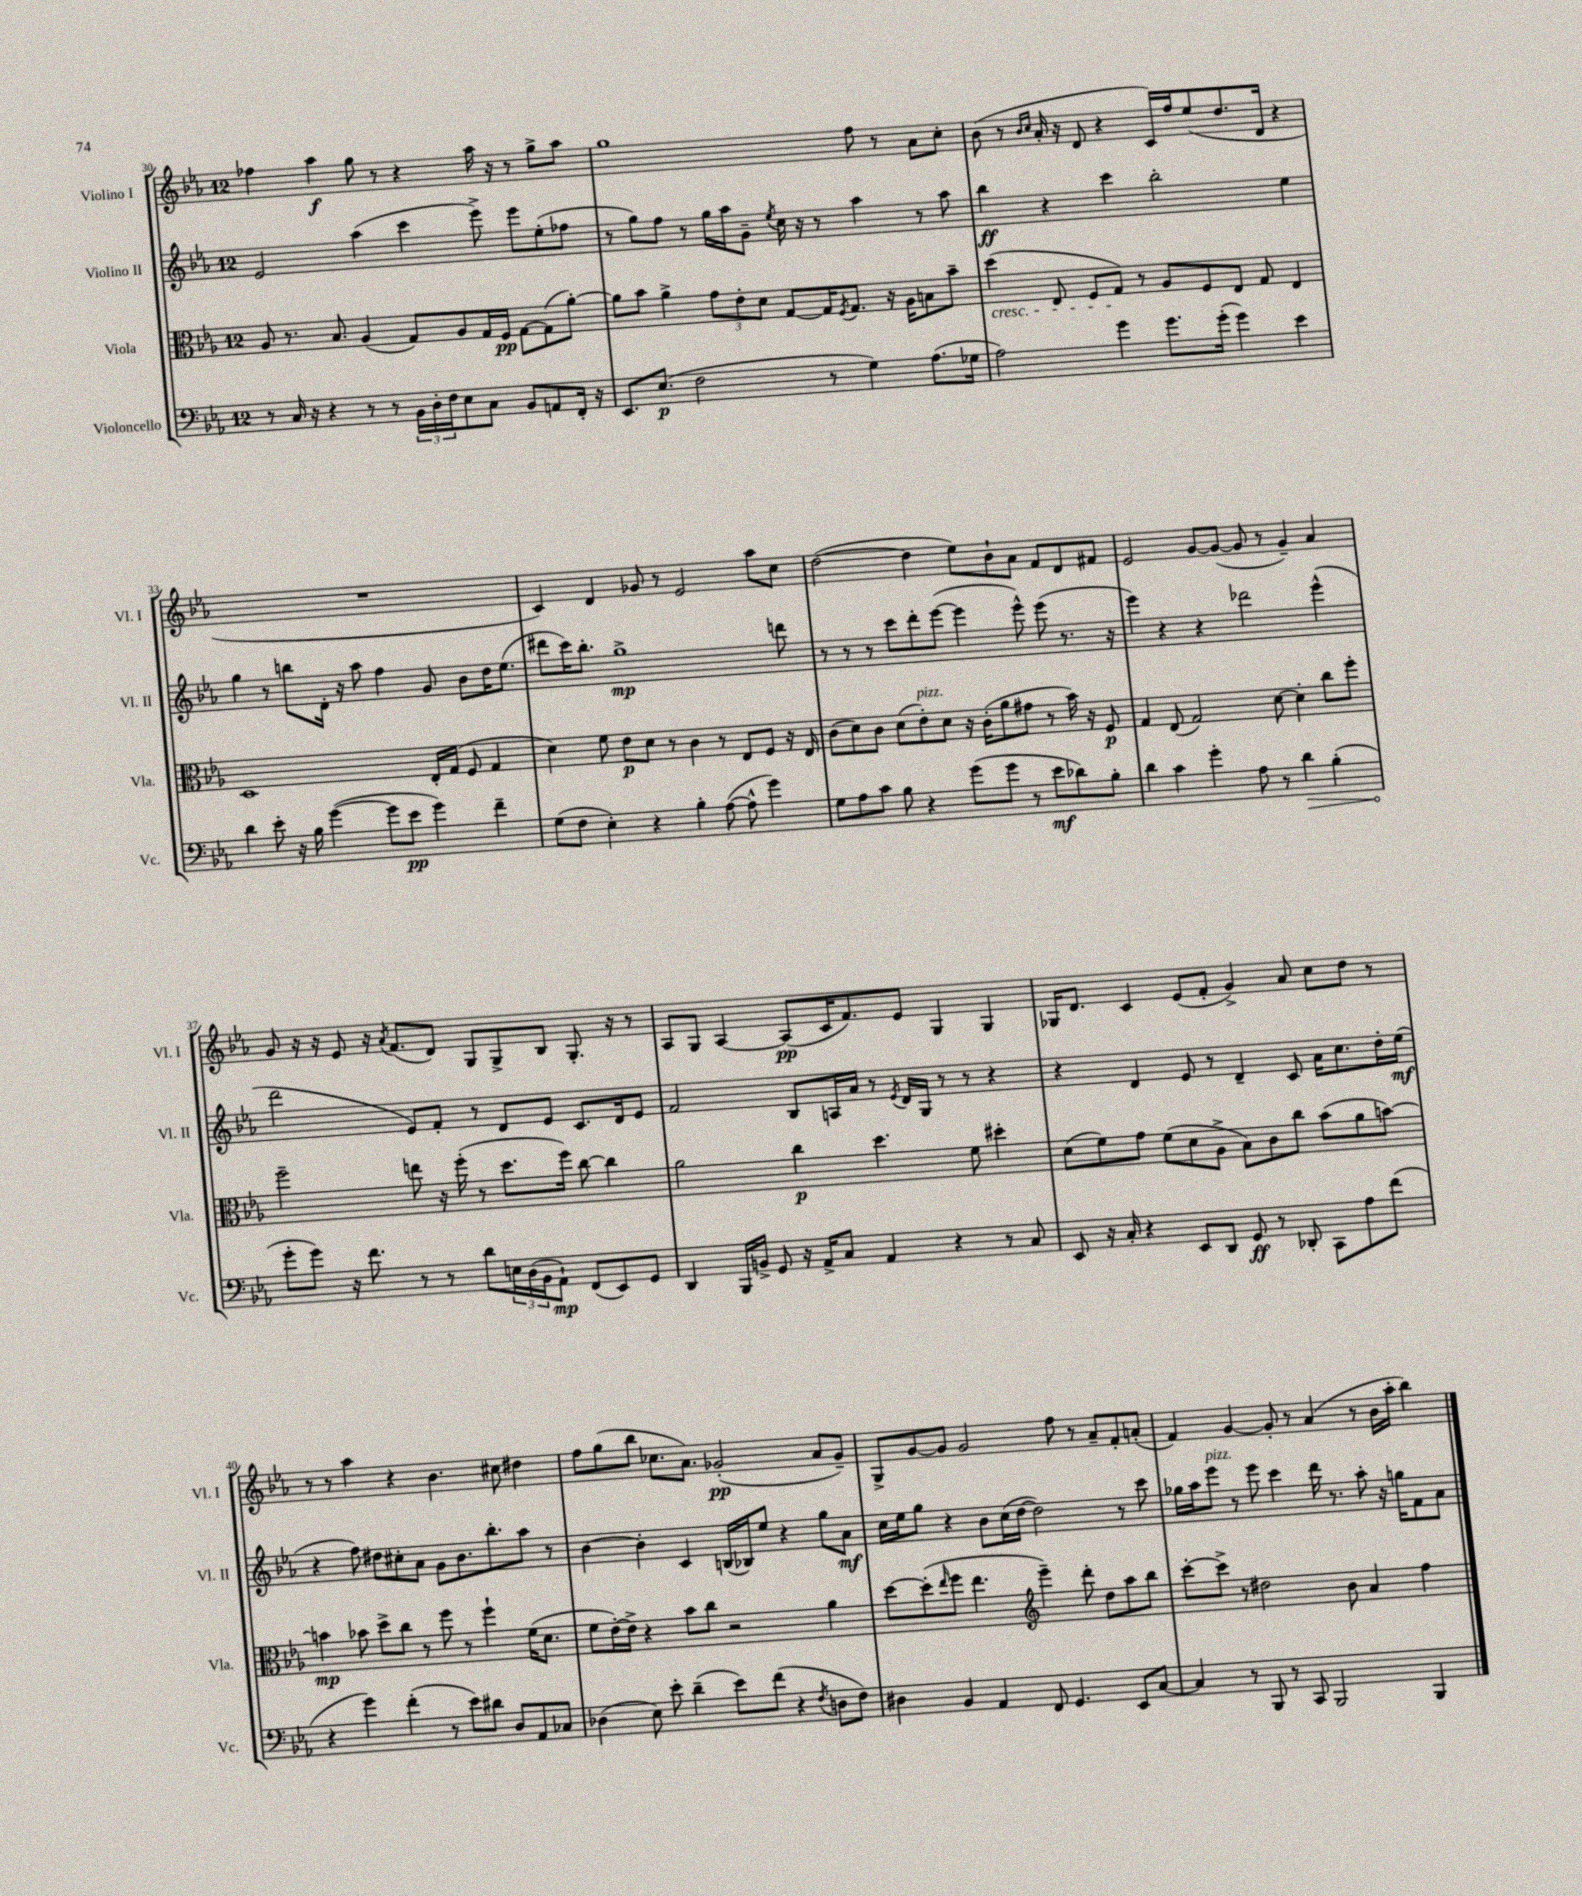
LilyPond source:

<<
\new StaffGroup <<
\new Staff = "s0" \with { instrumentName = "Violino I" shortInstrumentName = "Vl. I" } {
    \clef treble \key ees \major \once \override Staff.TimeSignature.style = #'single-digit \time 12/8
    fes''4 aes''4\f g''8 r8 r4 aes''16 r16 r8 g''8-> aes''8 |
    g''1 f''8 r8 aes'8 c''8-. |
    bes'8( r8 \grace { bes'16 c''16 } aes'16-. r16 d'8 r4 c'16) f''16 ees''8( d''8. d'16 r4 |
    R1. |
    c'4) d'4 ges'8 r8 ees'2 aes''8 c''8 |
    d''2~( d''4 ees''8) bes'8-! aes'8 f'8 d'8 fis'8 |
    ees'2 g'8~ g'8~( g'8 r8 g'4--) aes'4 |
    g'8 r16 r16 ees'8 r16 \acciaccatura { aes'8 } f'8.( d'8) g8 g8-> bes8 g8.-. r16 r8 |
    aes8 g8 aes4~ aes8\pp( c'16 f'8.) ees'8 g4 g4 |
    ges16 d'8. c'4 ees'8( f'8-. g'4->) aes'8 c''8 d''8 r8 |
    r8 r8 aes''4 r4 bes'4. cis''8 dis''4 |
    f''8 g''8( bes''8 ces''8. aes'8.) ges'2-.\pp( aes'8 ges'8--) |
    g8-> g'8~ g'8 g'2 f''8 r8 aes'8-- f'8-. a'8-.( |
    f'4) g'4~ g'8-. r8 aes'4( r8 bes'16 aes''16-. bes''4) \bar "|." |
}
\new Staff = "s1" \with { instrumentName = "Violino II" shortInstrumentName = "Vl. II" } {
    \clef treble \key ees \major \once \override Staff.TimeSignature.style = #'single-digit \time 12/8
    ees'2 aes''4( c'''4 ees'''8->) ees'''8 ees''8-.( fes''8 |
    r8 g''8) f''8 r8 g''16 aes''16 g'8-- \acciaccatura { ees''8 } c''16 r16 r8 aes''4 r8 aes''8 |
    bes''4\ff r4 c'''4 bes''2-. ees''4 |
    g''4 r8 b''8 d'16-. r16 aes''8 f''4 g'8 bes'8 d''16 ees''8.( |
    dis'''8 c'''16) bes''8.-. g''1->\mp d'''8 |
    r8 r8 r8 c'''8 d'''8-. ees'''8~( ees'''4 ees'''8-^) ees'''8( r8. r16 |
    ees'''4) r4 r4 des'''2 ees'''4-^( |
    d'''2 ees'8) f'8-. r8 d'8 ees'8 c'8. d'16 ees'8 |
    f'2 bes8 a16 aes'16 r8 \acciaccatura { ees'8 } d'16 g16 r8 r8 r4 |
    r4 d'4 ees'8 r8 d'4-- c'8 aes'16 c''8. d''16-. ees''16\mf( |
    r4 f''8) dis''8 cis''8-. aes'8 g'8 bes'8. bes''8.-. aes''8 r8 |
    bes'4~ bes'4-. c'4 b16( bes16) ees''8 r4 g''8 aes'8\mf |
    c''16 ees''16 g''8 r4 bes'8 c''16( d''16~ d''2) r8 c'''8 |
    ges''16 aes''16 ees'''8^\markup { \italic "pizz." } r8 ees'''8 c'''4 d'''16 r8. aes''8-. r16 g''16 f'8 aes'8 \bar "|." |
}
\new Staff = "s2" \with { instrumentName = "Viola" shortInstrumentName = "Vla." } {
    \clef alto \key ees \major \once \override Staff.TimeSignature.style = #'single-digit \time 12/8
    aes8 r8. bes8. aes4( g8) aes8 g16 f16\pp g8~ g8( aes'8~-.) |
    aes'8 bes'8 aes'4-> \tuplet 3/2 { g'8 ees'8-. d'8 } g8~ g16 \acciaccatura { f8 } g8. r16 aes16 b8 bes'8-- |
    d''4\cresc( ees8 f8 g8\!) r8 aes8 f8 ees8 g8 ees4 |
    d1 ees16-. g16( f8 g4 |
    d'4) f'8 ees'8\p d'8 r8 c'4 r8 ees8 f8 r16 ees16 |
    c'8( d'8) c'8 d'8( ees'8-.^\markup { \italic "pizz." }) d'8 r16 c'16-.( aes'8 gis'8 r8 bes'16) r16 f8\p |
    g4 ees8( g2) d'8~ d'4-. c''8 f''8-. |
    f''2-- e''8 r16 f''16-.( r8 d''8. f''16) c''8~ c''4 |
    aes'2 c''4\p d''4. f'8 dis''4-. |
    d'8( f'8) g'8 f'8( d'8 aes8-> bes8) c'8 c''8 bes'8( aes'8 b'8~) |
    b'4\mp bes'8 d''8-> c''8 r8 f''8 r8 f''4-! f'16( d'8. |
    f'8 ees'16~-.) ees'16-> r4 bes'8 c''8 r2 aes'4 |
    d''8~ d''8-.( \grace { ees''16 } f''8 ees''4. \clef treble ees'''4--) d'''8-. d''8 aes''8 bes''8 |
    c'''8~-. c'''8-> r8 dis''2 bes'8 aes'4 f''4 \bar "|." |
}
\new Staff = "s3" \with { instrumentName = "Violoncello" shortInstrumentName = "Vc." } {
    \clef bass \key ees \major \once \override Staff.TimeSignature.style = #'single-digit \time 12/8
    r8 c16 r16 r4 r8 r8 \tuplet 3/2 { bes,16 d16-. f16 } ees8 c8 bes,8 a,8 f,16-. r16 |
    ees,8. ees8.\p( f2 r8 g4) aes8.( ges16 |
    aes2) g'4 g'8. g'16-.( g'4) ees'4 |
    d'4 ees'8-. r16 bes16 g'4~( g'8 ees'8\pp g'4) f'4-- |
    g8( f8 ees4-.) r4 bes4-. aes8~( aes8-^ g'4) |
    g8 aes8 c'8 bes8 r4 g'8( g'8 r8 ees'8\mf des'8) bes8-. |
    d'4 c'4 g'4-. aes8 r8 \once \override Hairpin.circled-tip = ##t d'4\> bes4-.( |
    g'8-.\! g'8) r16 f'8. r8 r8 d'8 \tuplet 3/2 { e16 d16( bes,16 } aes,8-!\mp) f,8( ees,8) g,8 |
    d,4 bes,,16 b,16-> g,8 r16 aes,16-> c8 aes,4 r4 r8 c8 |
    ees,8 r16 c16-. r4 ees,8 d,8 g,8\ff r8 des,8-. c,8 aes8 f'8( |
    r4 g'4) f'4-.( r8 ees'8) dis'8 d8 aes,8 ces8 |
    des4( ees8) ees'8-. d'4--( ees'8) f'8( r4 \acciaccatura { f8 } d8 f8) |
    dis4 bes,4 aes,4 f,8 g,4. ees,8 c8~ |
    c4 r8 bes,,8 r8 c,8 bes,,2 bes,,4 \bar "|." |
}
>>
>>
\layout { \context { \Score currentBarNumber = #30 } }
